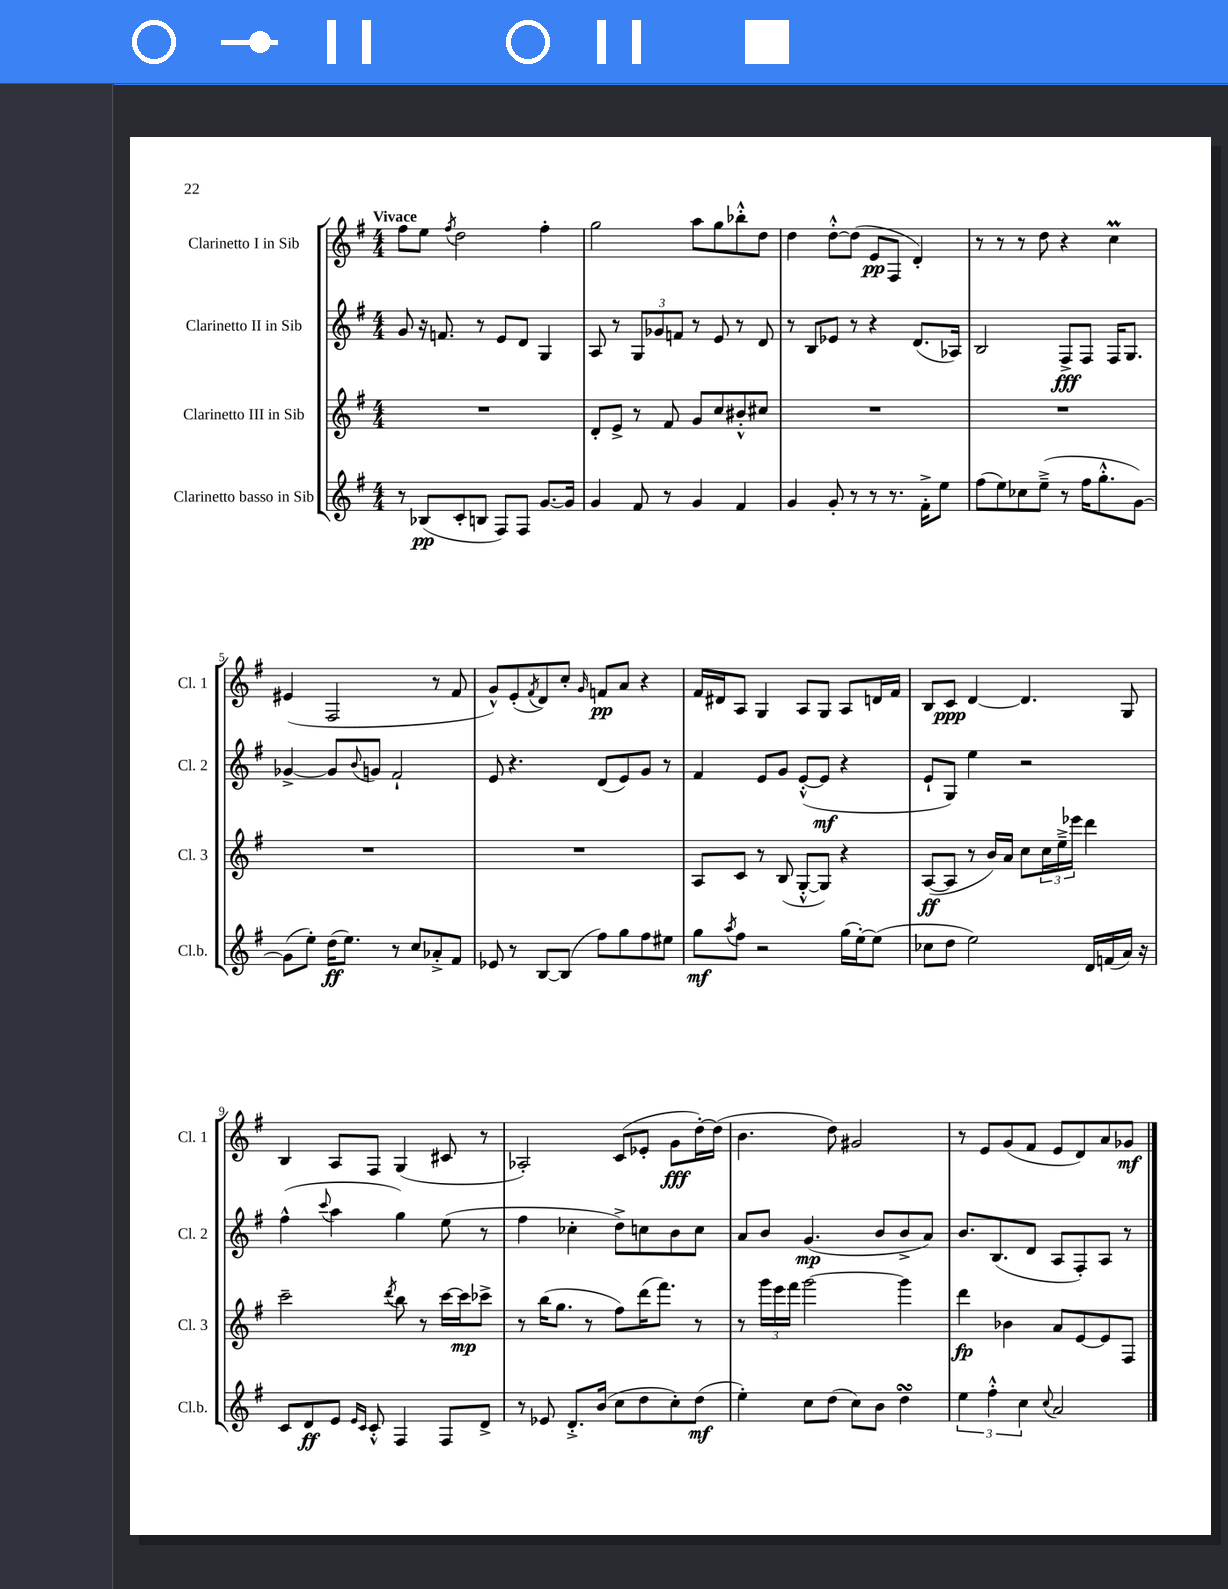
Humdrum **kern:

**kern	**kern	**kern	**kern
*staff4	*staff3	*staff2	*staff1
*clefG2	*clefG2	*clefG2	*clefG2
*k[f#]	*k[f#]	*k[f#]	*k[f#]
*M4/4	*M4/4	*M4/4	*M4/4
8r	1r	8g/	8ff#\L
(8B-/L	.	16r	8ee\J
.	.	8.f/	.
.	.	.	8qff#/
8c'/	.	.	2dd\
8B/J	.	8r	.
8F#/L)	.	8e/L	.
8F#/J	.	8d/J	.
[8.g/L	.	4G/	4ff#'\
16g/]Jk	.	.	.
=	=	=	=
4g/	8d'/L	8A/	2gg\
.	8e^/J	8r	.
8f#/	8r	12G/L	.
.	.	12g-/	.
8r	8f#/	.	.
.	.	12f/J	.
4g/	8g/L	8r	8aa\L
.	8cc/	8e/	8gg\
4f#/	8b#'^^/	8r	8bb-'^^\
.	8cc#/J	8d/	8dd\J
=	=	=	=
4g/	1r	8r	4dd\
.	.	8B/L	.
8g'/	.	8e-/J	[8dd'^^\L
8r	.	8r	(8dd\]J
8r	.	4r	8e/L
8.r	.	.	8F#/J
.	.	(8.d/L	4d'/)
16f#'^\LK	.	.	.
8ee\J	.	.	.
.	.	16A-/Jk)	.
=	=	=	=
(8ff#\L	1r	2B/	8r
8ee\)	.	.	8r
8cc-\	.	.	8r
(8ee~^\J	.	.	8dd\
8r	.	8F#^/L	4r
16ff#\LK	.	8F#/J	.
8.gg'^^\	.	.	.
.	.	16F#/LK	4cc\
.	.	8.G/J	.
[8g\J)	.	.	.
=	=	=	=
(8g\]L	1r	[4g-^/	(4e#/
8ee'\J)	.	.	.
(16dd\LK	.	8g-/]L	2F#/
8.ee\J)	.	.	.
.	.	8qqb/	.
.	.	8g/J	.
8r	.	2f#`/	.
8cc/L	.	.	.
8a-'^/	.	.	8r
8f#/J	.	.	8f#/
=	=	=	=
8e-/	1r	8e/	8g^^/L)
8r	.	4.r	(8e'/
.	.	.	8qf#/
[8B/L	.	.	8d/)
(8B/]J	.	.	8cc'/J
.	.	.	16qqg/
8ff#\L)	.	(8d/L	8f/L
8gg\	.	8e/)	8a/J
8ff#\	.	8g/J	4r
8ee#\J	.	8r	.
=	=	=	=
8gg\L	8A/L	4f#/	16f#/LL
.	.	.	16d#/J
8qaa/	.	.	.
8ff#\J	8c/J	.	8A/J
2r	8r	8e/L	4G/
.	(8B/	8g/J	.
.	[8G'^^/L	([8e'^^/L	8A/L
.	8G/]J)	8e/]J	8G/J
(16gg\LL	4r	4r	8A/L
[16ee'\J)	.	.	.
(8ee\]J	.	.	16d/L
.	.	.	16f#/JJ
=	=	=	=
8cc-\L	([8A/L	8e`/L	8B/L
8dd\J	8A/]J	8G/J)	8c/J
2ee\)	8r	4ee\	[4d/
.	16b/LL)	.	.
.	16a/JJ	.	.
.	8cc\L	2r	4.d/]
.	24cc\L	.	.
.	24ee~^\	.	.
.	24eee-\JJ	.	.
16d/LL	4ddd\	.	.
(16f/	.	.	.
16a/JJ)	.	.	8G/
16r	.	.	.
=	=	=	=
8c/L	2ccc~\	(4ff#^^\	4B/
8d/	.	.	.
.	.	8qqccc/	.
8e/J	.	4aa\	8A/L
16qqe/LL	.	.	.
16qqc/JJ	.	.	.
8c'^^/	.	.	8F#/J
.	8qddd/	.	.
4F#/	8bb\	4gg\)	(4G/
.	8r	.	.
8F#/L	[16ccc\LL	(8ee\	8c#/
.	16ccc\]J	.	.
8d^/J	8ccc-^\J	8r	8r
=	=	=	=
8r	8r	4ff#\	2A-'/)
8e-/	(16bb\LK	.	.
.	8.gg\J	.	.
8.d'^/L	.	4cc-'\	.
.	8r	.	.
(16b/Jk	.	.	.
8cc\L	8ff#\L)	8dd^\L)	(8c/L
8dd\	(16ddd\K	8cc\	8e-'/J
.	8.fff#\J)	.	.
8cc'\)	.	8b\	8g\L
(8dd\J	8r	8cc\J	[16dd'\L)
.	.	.	(16dd\]JJ
=	=	=	=
4ee'\)	8r	8a/L	4.b\
.	24ggg\LL	8b/J	.
.	24eee\	.	.
.	24fff#\JJ	.	.
8cc\L	[2ggg\	(4.g/	.
(8dd\J	.	.	8dd\)
8cc\L)	.	.	2g#/
8b\J	.	8b/L	.
4dd\	4ggg\]	8b^/	.
.	.	8a/J)	.
=	=	=	=
6ee\	4ddd\	8.b/L	8r
.	.	.	8e/L
6ff#'^^\	.	.	.
.	.	(8.B/	.
.	4b-\	.	(8g/
6cc\	.	.	.
.	.	8d/J	8f#/J
8qqcc/	.	.	.
2a/	8a/L	8A/L	8e/L
.	[8e/	8F#'/)	8d/)
.	8e/]	8A/J	8a/
.	8F#/J	8r	8g-/J
==	==	==	==
*-	*-	*-	*-
